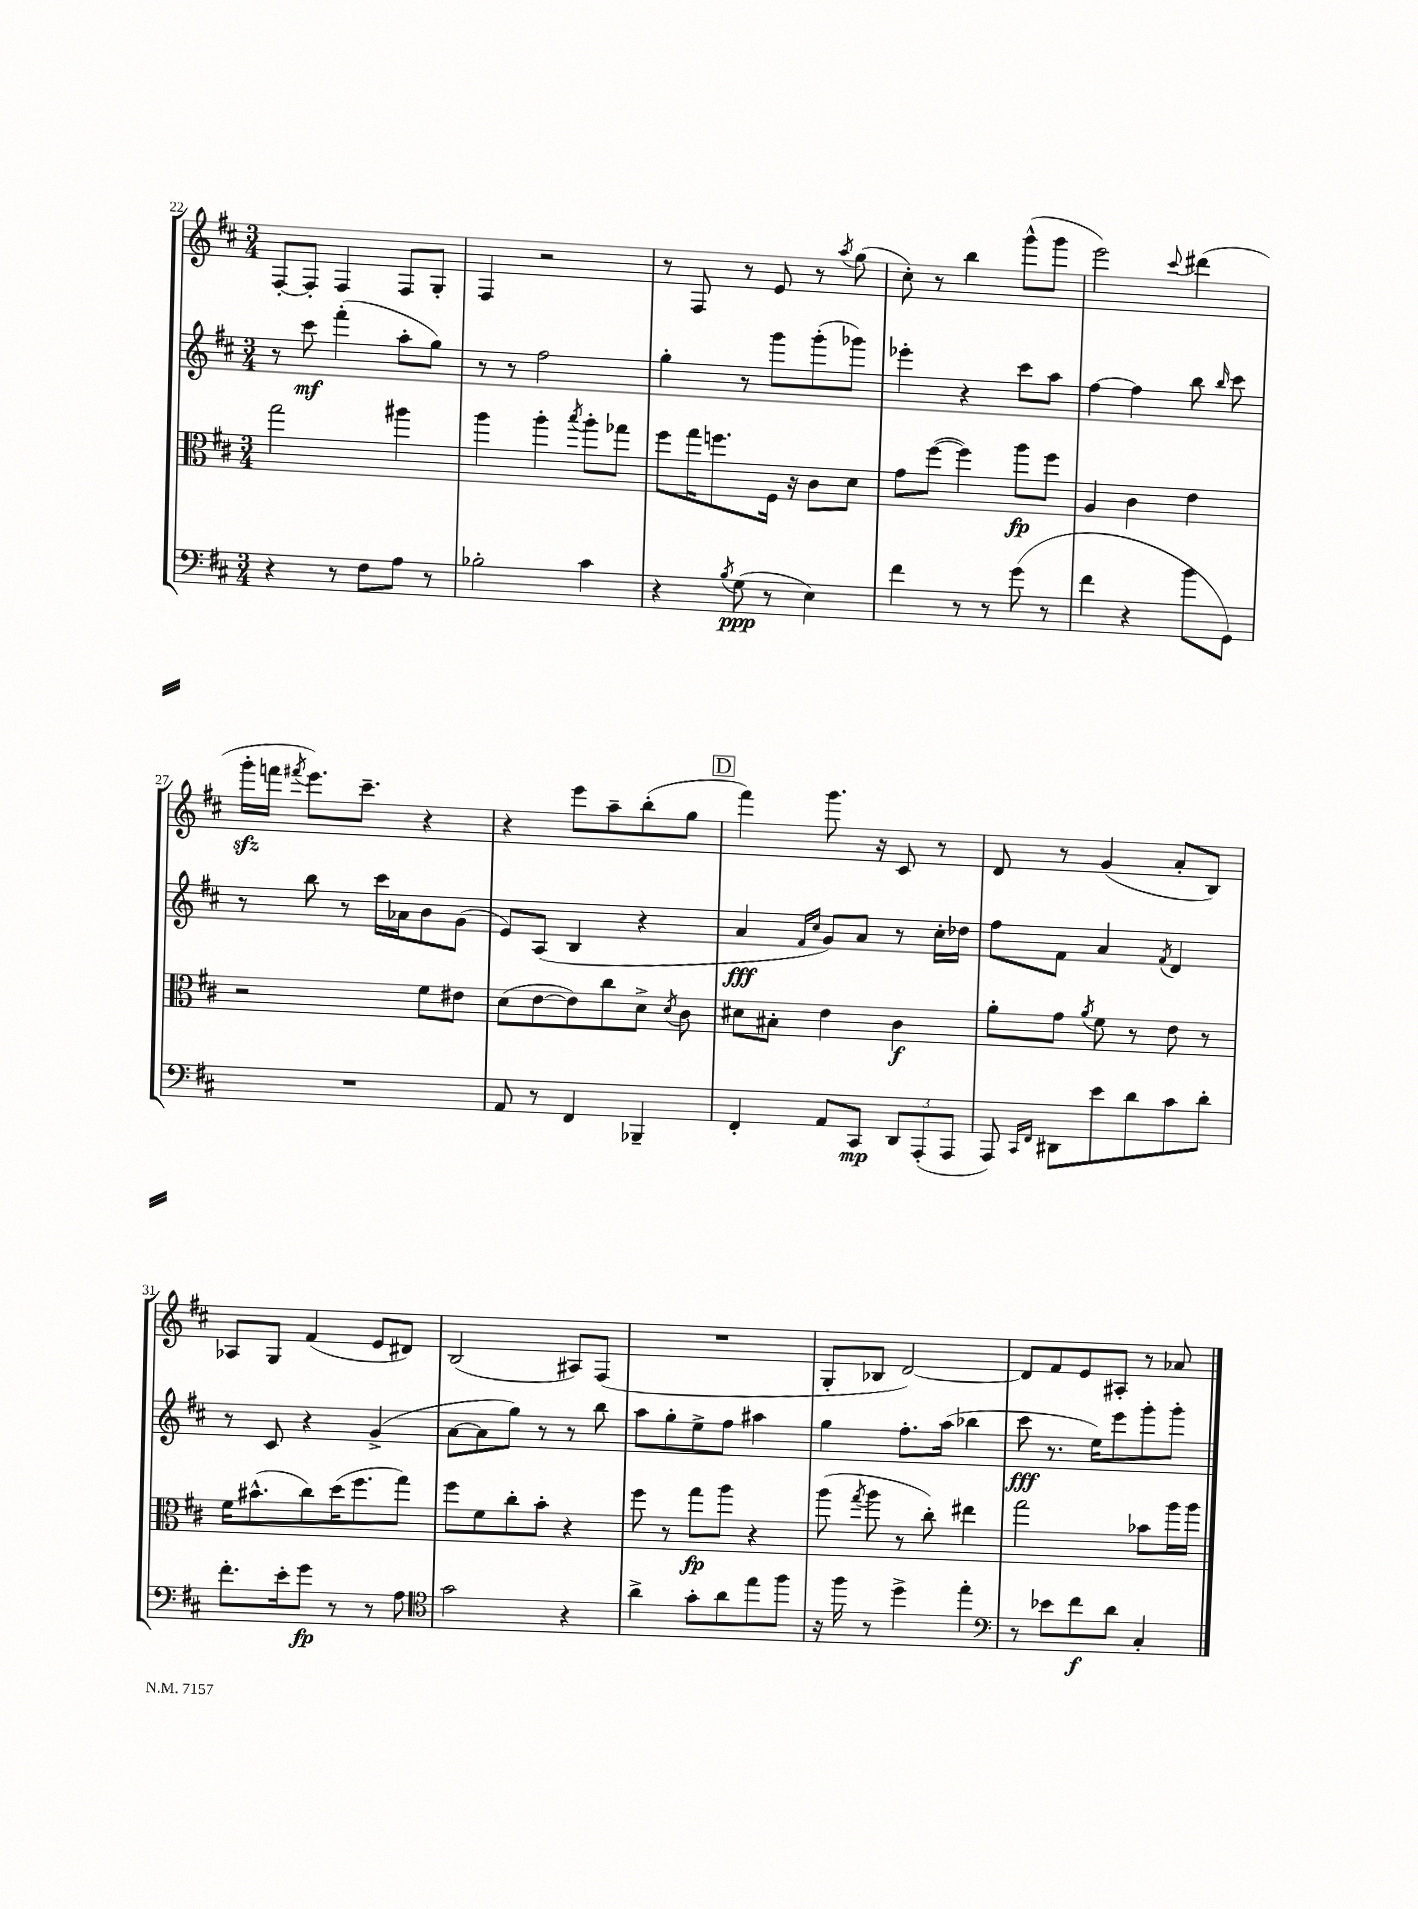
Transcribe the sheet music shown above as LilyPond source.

<<
\new StaffGroup <<
\new Staff = "s0" {
    \clef treble \key d \major \numericTimeSignature \time 3/4
    \autoBeamOff fis8[~-. fis8]-. fis4 fis8[ g8]-. |
    fis4 r2 |
    r8 fis8 r8 e'8 r8 \acciaccatura { a''8 } g''8( |
    cis''8-.) r8 b''4 g'''8[-^( g'''8] |
    e'''2) \appoggiatura { cis'''8 } dis'''4( |
    g'''16[-.\sfz f'''16] \acciaccatura { fis'''8 } e'''8.[) cis'''8.]-- r4 |
    r4 e'''8[ a''8-- b''8-.( g''8] |
    \mark \markup { \box "D" } fis'''4) g'''8. r16 cis'8 r8 |
    d'8 r8 g'4( a'8[-. b8]) |
    aes8[ g8] fis'4( e'8[ dis'8]) |
    b2( ais8[) fis8]( |
    R2. |
    g8[-. bes8] d'2~) |
    d'8[ fis'8 e'8 ais8]-. r8 aes'8 \bar "|." |
}
\new Staff = "s1" {
    \clef treble \key d \major \numericTimeSignature \time 3/4
    \autoBeamOff r8 cis'''8\mf fis'''4-.( a''8[-. g''8]) |
    r8 r8 fis''2 |
    g''4-. r8 g'''8[ g'''8-.( ges'''8]) |
    ees'''4-. r4 cis'''8[ a''8] |
    fis''4~ fis''4 b''8 \grace { b''16 } cis'''8 |
    r8 b''8 r8 cis'''16[ aes'16 b'8 g'8]( |
    e'8[) a8]( b4 r4 |
    \mark \markup { \box "D" } a'4\fff \grace { fis'16[ cis''16] } g'8[) a'8] r8 cis''16[-. des''16] |
    fis''8[ fis'8] a'4 \acciaccatura { fis'8 } d'4 |
    r8 cis'8 r4 g'4->( |
    a'8[~ a'8 g''8]) r8 r8 b''8 |
    a''8[ g''8-. e''8-> fis''8] ais''4 |
    g''4 fis''8.[-. a''16]( bes''4 |
    cis'''8\fff r8. e''16[) e'''8 g'''8-. g'''8]-. \bar "|." |
}
\new Staff = "s2" {
    \clef alto \key d \major \numericTimeSignature \time 3/4
    \autoBeamOff g''2 ais''4 |
    a''4 a''4-. \acciaccatura { b''8 } a''8[-. ges''8] |
    fis''8[ g''16 f''8. fis16] r16 cis'8[ d'8] |
    g'8[ fis''8]~( fis''4) a''8[\fp fis''8] |
    a4 cis'4 e'4 |
    r2 fis'8[ eis'8] |
    d'8[( e'8~ e'8) cis''8 d'8]-> \acciaccatura { d'8 } cis'8 |
    \mark \markup { \box "D" } dis'8[ bis8]-. e'4 cis'4\f |
    a'8[-. g'8] \acciaccatura { a'8 } fis'8 r8 e'8 r8 |
    fis'16[ bis'8.-^( cis''8) d''16( fis''8. g''8]) |
    fis''8[ fis'8 cis''8-. b'8]-. r4 |
    fis''8 r8 g''8[\fp a''8] r4 |
    a''8( \acciaccatura { g''8 } a''8 r8 cis''8-.) eis''4 |
    g''2 bes'8[ a''16 a''16] \bar "|." |
}
\new Staff = "s3" {
    \clef bass \key d \major \numericTimeSignature \time 3/4
    \autoBeamOff r4 r8 fis8[ a8] r8 |
    bes2-. cis'4 |
    r4 \acciaccatura { b8 } g8\ppp( r8 e4) |
    fis'4 r8 r8 g'8( r8 |
    fis'4 r4 b'8[ g,8]) |
    R2. |
    a,8 r8 fis,4 bes,,4-- |
    \mark \markup { \box "D" } fis,4-. a,8[ cis,8]\mp \tuplet 3/2 { d,8[ a,,8-.( a,,8] } |
    a,,8) \grace { cis,16[ fis,16] } dis,8[ e'8 d'8 cis'8 d'8]-. |
    fis'8.[-. e'16-. g'8]\fp r8 r8 a8 |
    \clef tenor g'2 r4 |
    a'4-> g'8[-. a'8 e''8 fis''8] |
    r16 fis''16 r8 d''4-> e''4-. |
    \clef bass r8 ees'8[ fis'8\f d'8] cis4-. \bar "|." |
}
>>
>>
\layout { \context { \Score currentBarNumber = #22 } }
